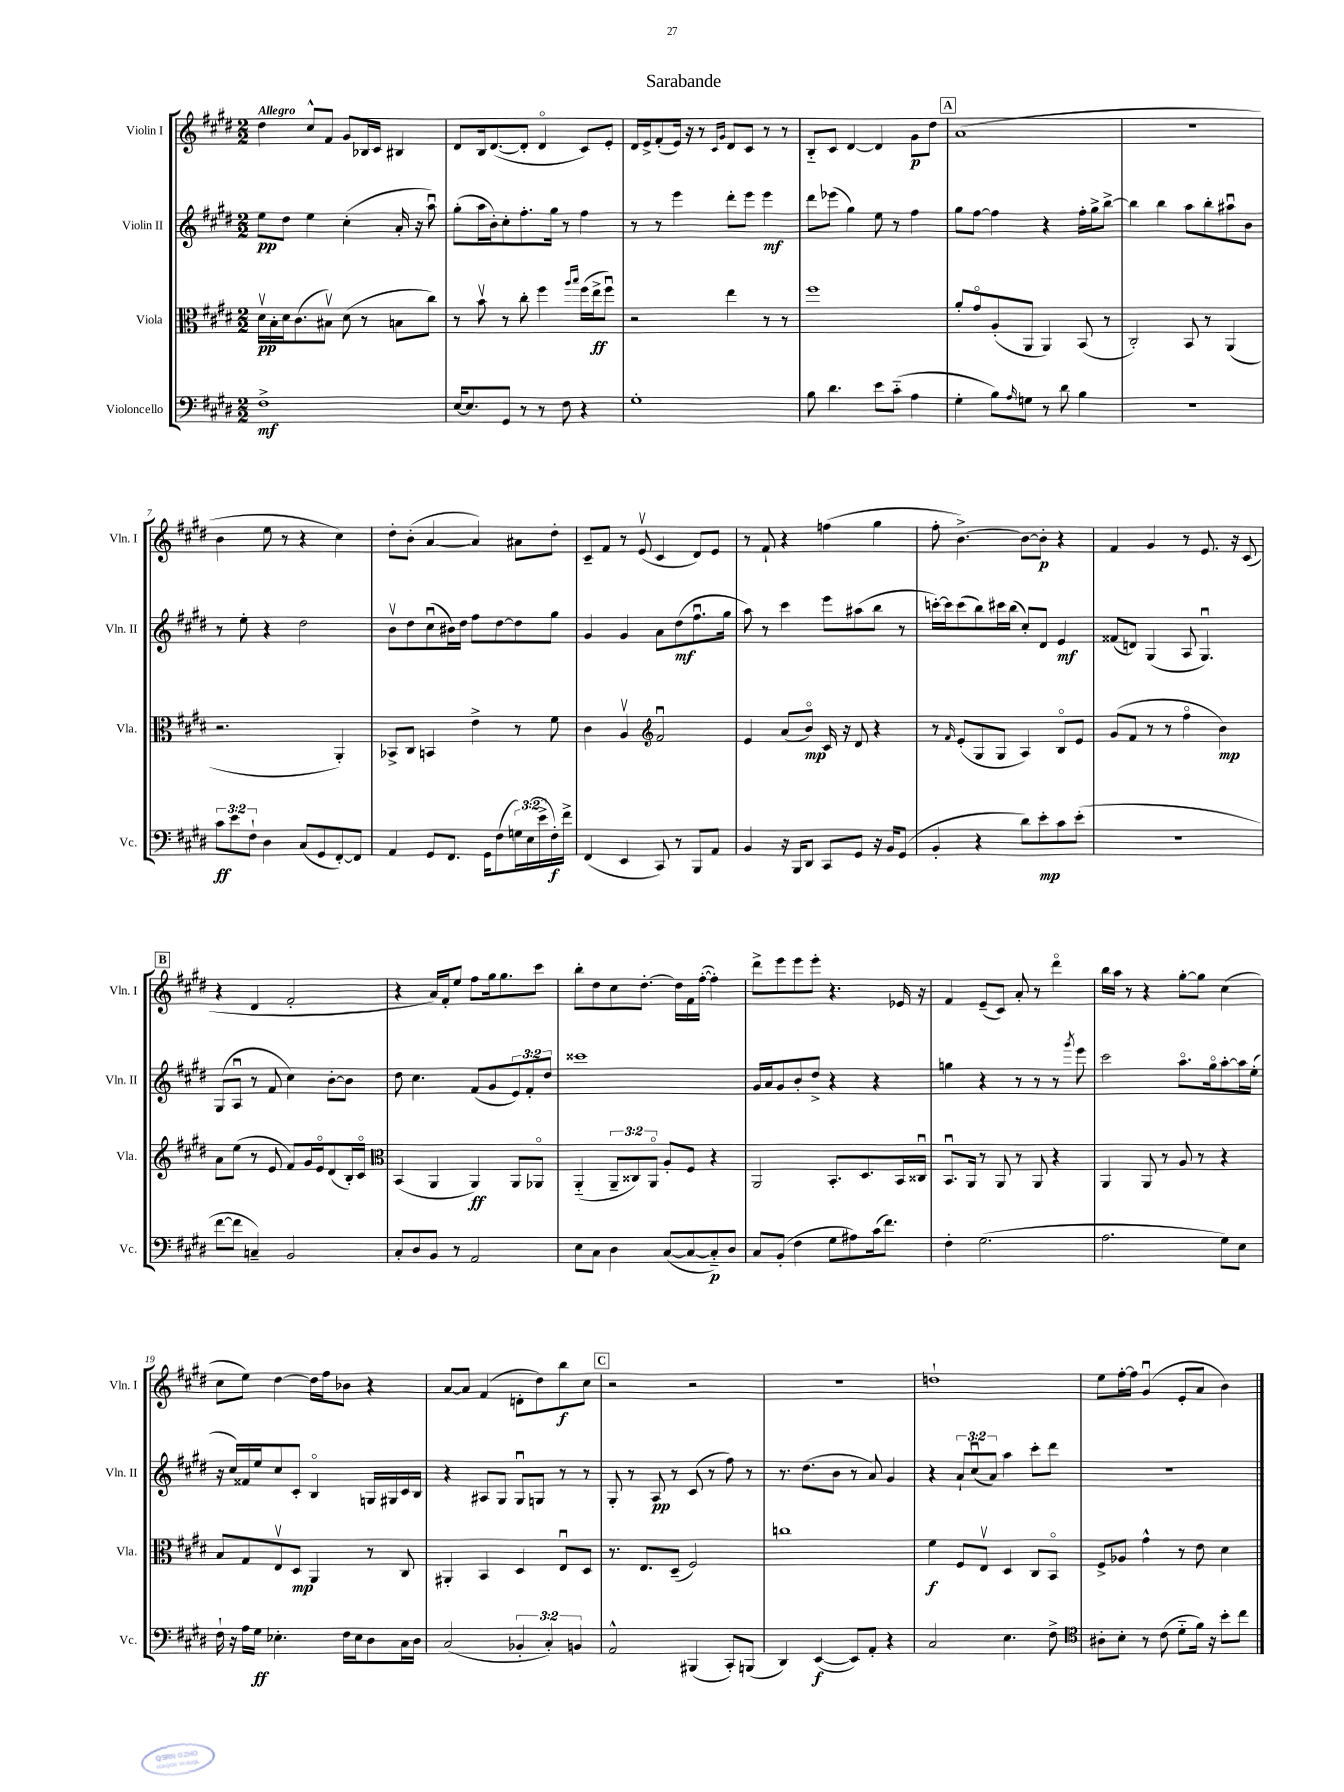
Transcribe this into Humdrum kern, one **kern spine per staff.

**kern	**kern	**kern	**kern
*staff4	*staff3	*staff2	*staff1
*clefF4	*clefC3	*clefG2	*clefG2
*k[f#c#g#d#]	*k[f#c#g#d#]	*k[f#c#g#d#]	*k[f#c#g#d#]
*M2/2	*M2/2	*M2/2	*M2/2
1F#^	16d#v\LL	8ee\L	4dd#\
.	16B'\	.	.
.	16d#\J	8dd#\J	.
.	(8.c#\	.	.
.	.	4ee\	8cc#^^/L
.	8B#v\J)	.	8f#/J
.	(8d#\	(4cc#'\	8g#/L
.	8r	.	16B-/L
.	.	.	16c#/JJ
.	8B\L	16a'/	4B#/
.	.	16r	.
.	8cc#\J)	8aau\)	.
=	=	=	=
[16E/LK	8r	(8gg#'\L	8d#/L
8.E/]	.	.	.
.	8bv\	16aa\L	16B/k
.	.	16b'\J)	([8.d#/
8GG#/J	8r	8cc#'\	.
8r	8cc#'\	8.ff#'\	8d#'/]J
8r	4ff#\	.	4d#o/
.	.	16gg#\Jk	.
8F#\	.	8r	.
.	16qqaa/LL	.	.
.	16qqbb/JJ	.	.
4r	(16ff#\LL	4ff#\	8c#/L)
.	16ee^\J	.	.
.	8ff#u\J)	.	8e'/J
=	=	=	=
1G#'	2r	8r	16d#/LL
.	.	.	16e^/J
.	.	8r	(8f#'/
.	.	4eee\	16e/Jk)
.	.	.	16r
.	.	.	8r
.	.	.	16qqc#/LL
.	.	.	16qqg#/JJ
.	4ee\	8ddd#'\L	8d#/L
.	.	8eee\J	8c#/J
.	8r	4eee\	8r
.	8r	.	8r
=	=	=	=
8B\	1ff#	8ddd#\L	8B'~/L
4.d#\	.	(8eee-\J	8c#/J
.	.	4gg#\)	[4d#/
8e\L	.	8ee\	4d#/]
(8c#'~\J	.	8r	.
4A\	.	4ff#\	8g#\L
.	.	.	8dd#\J
=	=	=	=
4G#'\	8a'/L	8gg#\L	(1a
.	8g#o/	[8ff#\J	.
8B\L)	(8A'/	4ff#\]	.
16qqA/	.	.	.
8G\J	8AA/J	.	.
8r	4AA/)	4r	.
8d#\	.	.	.
4B\	(8BB/	16ff#'\LL	.
.	.	16gg#^\J	.
.	8r	[8bb^\J	.
=	=	=	=
1r	2C#'/)	4bb\]	1r
.	.	4bb\	.
.	8BB/	8aa\L	.
.	8r	8bb'\	.
.	(4AA/	8aa#u\	.
.	.	8b\J	.
=	=	=	=
12c#\L	2.r	8r	4b\
12e\	.	.	.
.	.	8ee'\	.
12F#`\J	.	.	.
4D#\	.	4r	8ee\
.	.	.	8r
(8C#/L	.	2dd#\	4r
8GG#/	.	.	.
[8FF#'/)	4AA'/)	.	4cc#\)
8FF#/]J	.	.	.
=	=	=	=
4AA/	8BB-^/L	8bv\L	8dd#'\L
.	8C#/J	8dd#\	(8b'\J
8GG#/L	4BB/	(8cc#u\	[4a/
8.FF#/J	.	16b#\L)	.
.	.	16dd#\JJ	.
.	4e^\	8ff#\L	4a/])
16GG#\LK	.	.	.
(8F#\	.	[8dd#\	.
24G\L)	8r	8dd#\]	8a#\L
(24E\	.	.	.
24e^\	.	.	.
16F#'\)	8f#\	8gg#\J	8dd#'\J
16f#^\JJ	.	.	.
=	=	=	=
(4FF#/	4c#\	4g#/	8c#~/L
.	.	.	8f#/J
4EE/	4Av/	4g#/	8r
.	.	.	(8ev/
*	*clefG2	*	*
8CC#/)	2f#u/	8a\L	4c#/
8r	.	(8dd#\	.
8BBB/L	.	8.ff#u\	8d#/L)
8AA/J	.	.	8e/J
.	.	16gg#\Jk	.
=	=	=	=
4BB/	4e/	8aa\)	8r
.	.	8r	8f#`/
16r	(8a/L	4ccc#\	4r
16BBB/LK	.	.	.
8DD#/J	8bo/J)	.	.
8CC#/L	16c#/	8eee\L	(4ff\
.	16r	.	.
8GG#/J	8d#/	(8aa#\	.
16r	4r	8bb\J	4gg#\
16BB/LK	.	.	.
(8GG#/J	.	8r	.
=	=	=	=
4BB'/	8r	[16ccc'\LL)	8ff#'\
.	.	16ccc\]J	.
.	16qqf#/	.	.
.	(8e'/L	(8ccc\	[4.b^\)
4r	8G#/	8bb\)	.
.	8G#/J	16ccc#\L	.
.	.	(16bb\JJ	.
8d#\L)	4A/)	8cc#'/L)	8b\_L
8e'\	.	8d#/J	8b'\]J
8c#\	8Bo/L	4e/	4r
(8e'\J	8e/J	.	.
=	=	=	=
1r	(8g#/L	(8f##/L	4f#/
.	8f#/J	8d/J)	.
.	8r	(4G#/	4g#/
.	8r	.	.
.	4ff#o\	8A/	8r
.	.	4.G#u/)	8.e/
.	4b\)	.	.
.	.	.	16r
.	.	.	(8c#/
=	=	=	=
[8f#\L	8a\L	(8G#/L	4r
8f#\]J	(8ee\J	8Au/J	.
4C~/)	8r	8r	4d#/
.	8e/	8f#/	.
2BB/	8f#/L)	4cc#\)	2f#'/
.	16g#/L	.	.
.	16eo/J	.	.
.	(8d#/	[8b'\L	.
.	16B'/L)	8b\]J	.
.	16c#o/JJ	.	.
=	=	=	=
*	*clefC3	*	*
8C#'/L	(4BB/	8dd#\	4r
8D#/	.	4.cc#\	.
8BB/J	4AA/	.	16a/LL)
.	.	.	16f#'/J
8r	.	.	8ee/J
2AA/	4AA/)	(8f#/L	8ff#\L
.	.	8g#/	16gg#\k
.	.	.	8.gg#\
.	8AA/L	12e/)	.
.	.	12f#'/	.
.	8AA-o/J	.	8ccc#\J
.	.	12dd#/J	.
=	=	=	=
8E\L	(4AA'~/	1ccc##	8bb'\L
8C#\J	.	.	8dd#\
4D#\	12AA~/L	.	8cc#\
.	12C##/)	.	.
.	.	.	[8.dd#'\J
.	12AAo/J	.	.
([8C#/L	8A'/L	.	.
.	.	.	16dd#\]LL
8C#/_	8F#/J	.	16f#\
.	.	.	([16ff#'\JJ
8C#'~/])	4r	.	4ff#'\])
8D#/J	.	.	.
=	=	=	=
8C#/L	2AA/	16g#/LL	8ddd#^\L
.	.	16a/J	.
(8BB'/J	.	8g#/	8eee\
4F#\	.	8b'/	8eee\
.	.	8dd#^/J	8eee'\J
8G#\L	8.BB'/L	4r	4.r
8A#\)	.	.	.
.	8.D#/	.	.
(16c#\k	.	4r	.
8.f#\J)	.	.	.
.	16BB/L	.	16e-/
.	16C##u/JJ	.	16r
=	=	=	=
4F#'\	8.BBu/L	4gg\	4f#/
.	16AA/Jk	.	.
(2.G#\	8r	4r	(8e~/L
.	8AA/	.	8c#/J)
.	8r	8r	8a'/
.	8AA/	8r	8r
.	4r	8r	4ddd#o\
.	.	8qggg#/	.
.	.	8eee\	.
=	=	=	=
2.A\	4AA/	2ccc#\	16bb\LL
.	.	.	16aa\JJ
.	.	.	8r
.	8AA/	.	4r
.	8r	.	.
.	8A/	8.aao\L	[8gg#'\L
.	8r	.	8gg#\]J
.	.	16gg#o\k	.
8G#\L)	4r	[8aa'\	(4cc#\
8E\J	.	16aa\]L	.
.	.	(16ee'\JJ	.
=	=	=	=
16F#`\	8B/L	16r	8cc#\L
16r	.	16cc#/LL)	.
16A\LL	8G#/	16f##/	8ee\J)
16G#\JJ	.	16ee/J	.
4.E-'\	8Ev/	8cc#/	[4dd#\
.	8D#/J	8c#'/J	.
.	4AA/	4Bo/	16dd#\]LL
.	.	.	16ff#\J
16F#\LL	.	.	8b-\J
16E-\J	.	.	.
8D#\	8r	16G/LL	4r
.	.	16G#/	.
16C#\L	8C#/	16c#/	.
16D#\JJ	.	16B/JJ	.
=	=	=	=
(2C#/	4AA#'/	4r	[8a/L
.	.	.	8a/]J
.	4BB/	8A#/L	(4f#/
.	.	8G#/J	.
6BB-'/	4D#/	8G#u/L	8d'\L
.	.	8G/J	8dd#\)
6C#'/)	.	.	.
.	8Eu/L	8r	8bb\
6BB/	.	.	.
.	8D#/J	8r	8cc#\J
=	=	=	=
2AA^^/	8.r	8G#'/	2r
.	.	8r	.
.	8.E/L	.	.
.	.	8A/	.
.	(8D#~/J	8r	.
(4BBB#/	2F#/)	(8c#/	2r
.	.	8r	.
8CC#'/L)	.	8ff#\)	.
(8BBB/J	.	8r	.
=	=	=	=
4DD#/)	1cc	8.r	1r
.	.	(8.dd#\L	.
([4EE/	.	.	.
.	.	8b\J	.
8EE/]L)	.	8r	.
8AA'/J	.	8a/)	.
4r	.	4g#/	.
=	=	=	=
2C#/	4f#\	4r	1dd`
.	8F#/L	12a`/L	.
.	.	(12cc#u/	.
.	8Ev/J	.	.
.	.	12a/J)	.
4.E\	4D#/	4aa\	.
.	8C#/L	8ccc#'\L	.
8F#^\	8BBo/J	8ddd#\J	.
=	=	=	=
*clefC4	*	*	*
8A#'\L	8F#^/L	1r	8ee\L
8B'\J	8A-/J	.	[16ff#'\L
.	.	.	16ff#\]JJ
8r	4g#^^\	.	(4g#u/
(8c#\	.	.	.
8d#'~\L	8r	.	8e'/L
16f#\Jk)	8e\	.	8a/J
16r	.	.	.
8b'\L	4d#\	.	4b\)
8cc#\J	.	.	.
==	==	==	==
*-	*-	*-	*-
